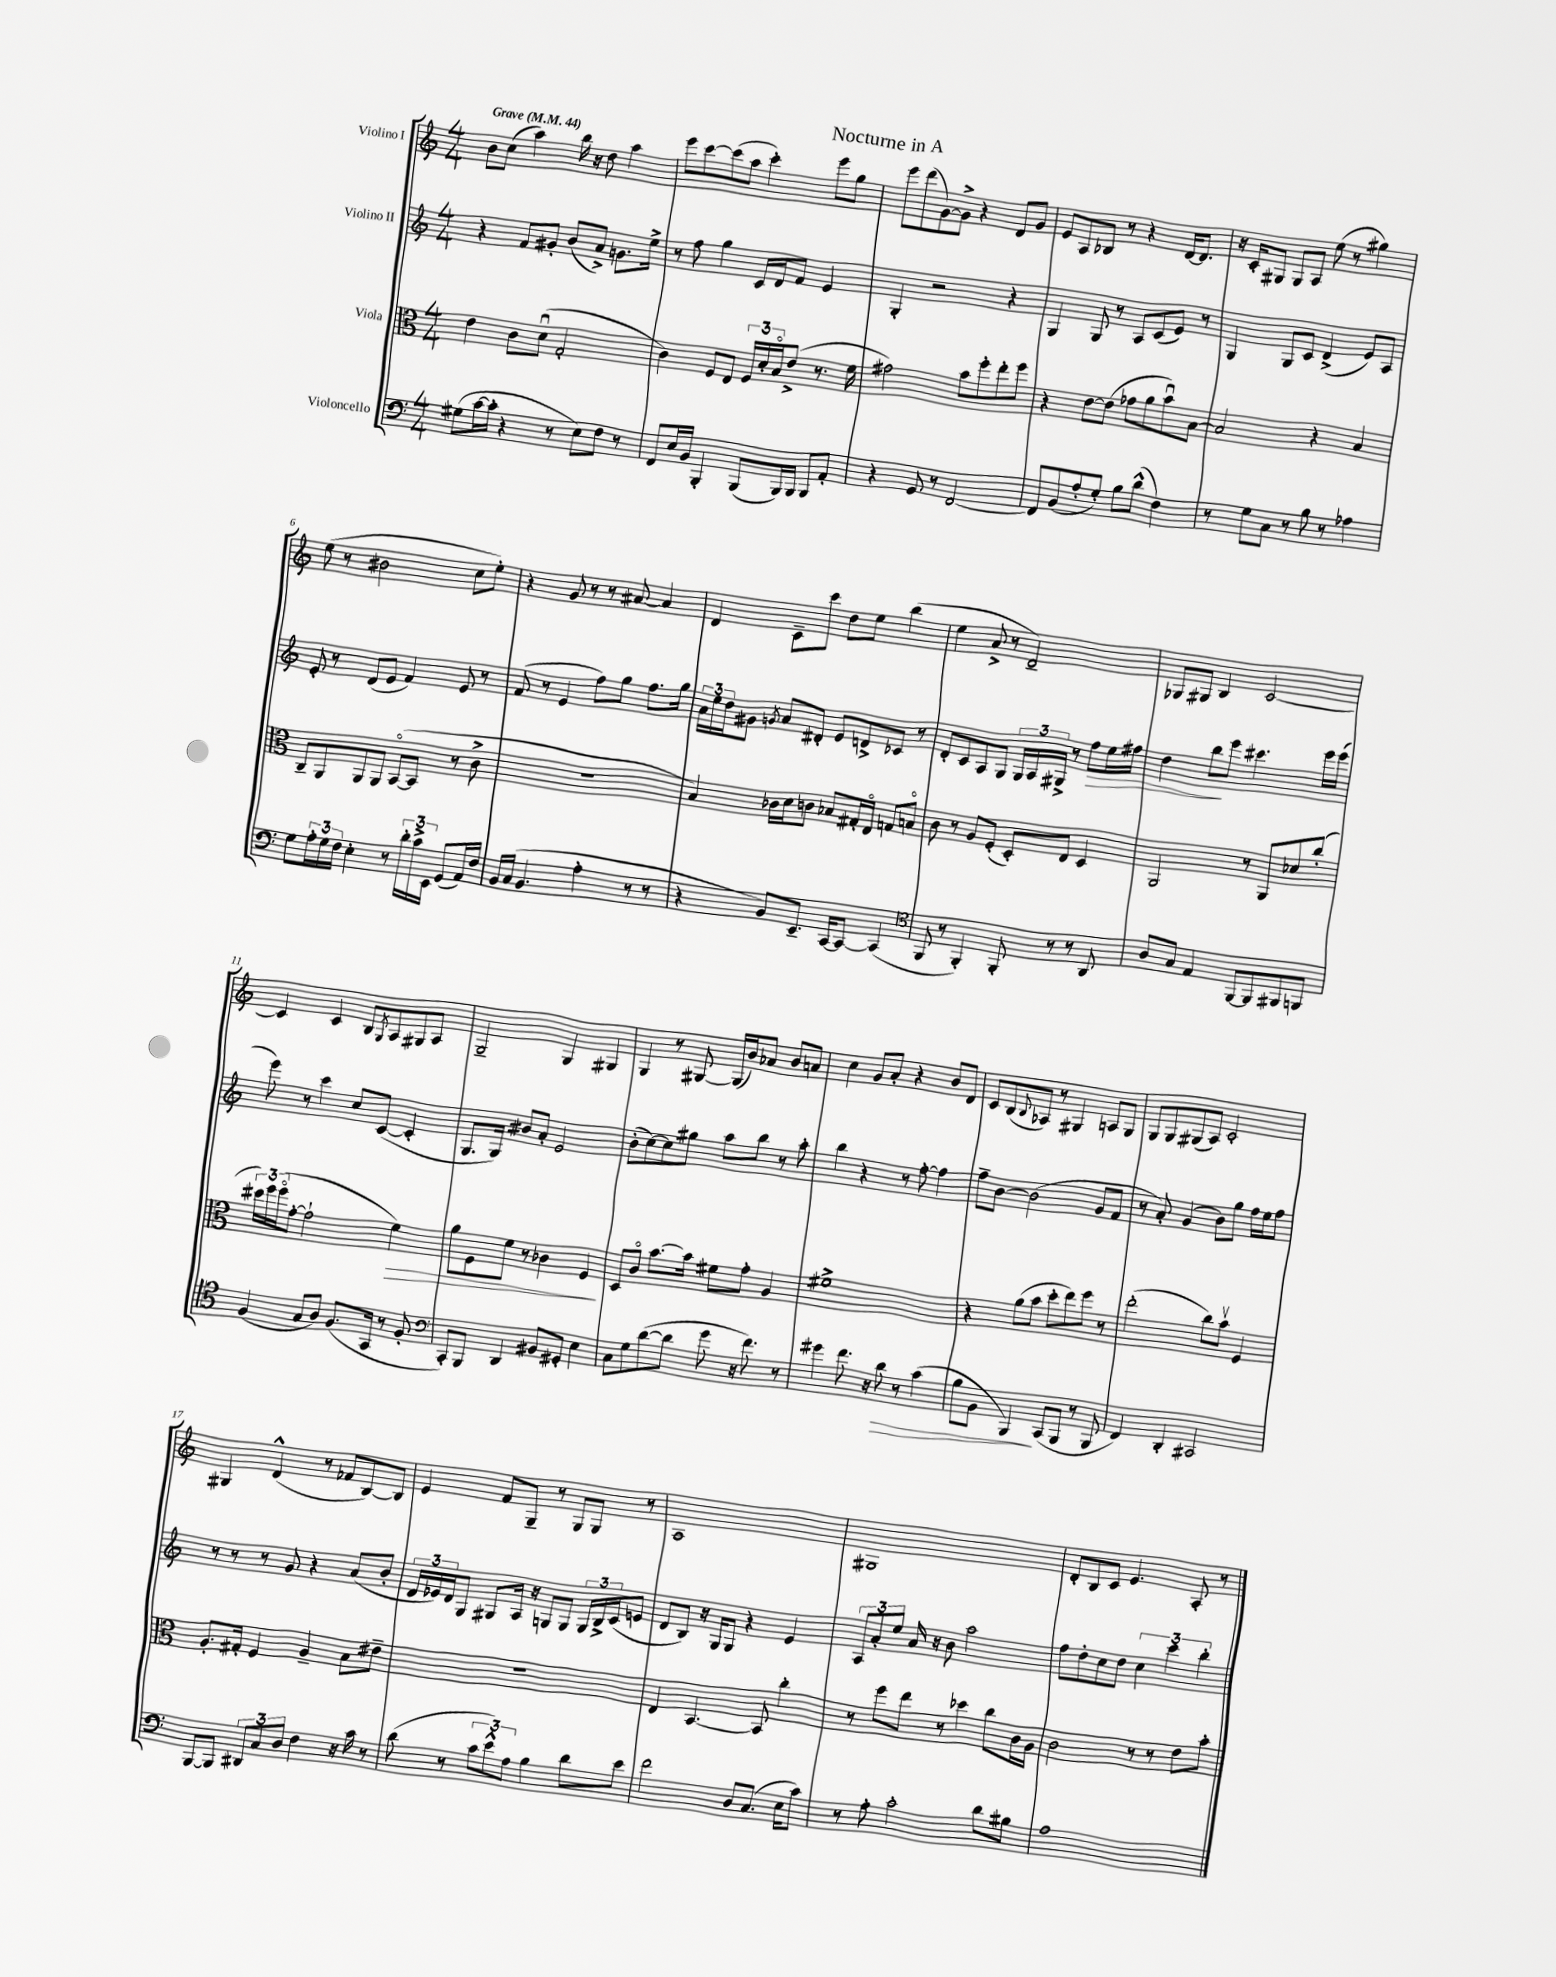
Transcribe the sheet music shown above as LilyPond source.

\header { title = "Nocturne in A" }
<<
\new StaffGroup <<
\new Staff = "s0" \with { instrumentName = "Violino I" } {
    \clef treble \key c \major \numericTimeSignature \time 4/4 \tempo "Grave" 4 = 44
    b'8 c''8( a''4) b''16 r16 d''8 a''4 |
    e'''8 c'''8~ c'''8( a''8 c'''4-.) e'''8 g''8 |
    e'''8 d'''8( g'8~) g'8-> r4 d'8 g'8 |
    e'8 a8 bes8 r8 r4 d'16~ d'8. |
    r16 c'16-. gis8 gis8 a8 e''8( r8 gis''4) |
    e''8( r8 bis'2 c''8 e''8-.) |
    r4 g'8 r8 r8 ais'8~ ais'4 |
    d'4 c'8-- c'''8 d''8 e''8 b''4( |
    e''4 a'8-> r8 d'2--) |
    ges8 gis8 b4 c'2~ |
    c'4 c'4 b8 \acciaccatura { g8 } a8 gis8 a8 |
    g2-- g4 gis4 |
    g4 r8 gis8~ gis16( b'16) aes'8 b'8 a'8 |
    c''4 g'8 a'8-. r4 b'8 d'8 |
    c'8 b8( \appoggiatura { b8 } aes8) r8 gis4 a8 gis8 |
    g8 g8 gis8( a8) c'2-. |
    gis4 d'4-^( r8 fes'8 b8~) b8 |
    e'4 f'8 g8-- r8 g8 g8 r8 |
    a1 |
    gis1 |
    d'8-. b8 c'8 e'4. a8-. r8 \bar "|." |
}
\new Staff = "s1" \with { instrumentName = "Violino II" } {
    \clef treble \key c \major \numericTimeSignature \time 4/4
    r4 f'8 gis'8-. b'8( a'8->) g'8. e''16-> |
    r8 f''8 g''4 c'16 d'16 f'8 e'4 |
    g4-. r2 r4 |
    g4 g8 r8 a8 c'8( e'8) r8 |
    g4 g8 c'8 d'4->( e'8) a8 |
    e'8-. r8 d'8( e'8 f'4) e'8 r8 |
    f'8( r8 e'4 f''8) g''8 f''8. g''16 |
    \tuplet 3/2 { a'16 e''16 d''16 } gis'8 \acciaccatura { g'8 } a'8 dis'8-. e'8 d'8-> ces'8 r8 |
    d'8-. c'8 a8 g8 \tuplet 3/2 { g16 a16 gis16-> } r8 f''8\> e''16 fis''16 |
    d''4 b''8\! e'''8 cis'''4. e'''16 e'''16( |
    e'''8) r8 c'''4 c''8 c'8~( c'4-. |
    g8. g16) bis'8 a'8-. e'2 |
    b'8-.( c''8~) c''8 gis''8 a''8 b''8 r8 a''8-. |
    b''4 r4 r8 f''8~-. f''4 |
    f''8-- b'8~ b'2( g'8 f'8 |
    r8 a'8-.) g'4( b'8) g''8 f''16 e''16 f''8 |
    r8 r8 r8 g'8 r4 a'8( b'8-. |
    \tuplet 3/2 { d'16 ees'16) d'16 } g8 gis8 a16 r16 g8 g8 \tuplet 3/2 { g16 b16-> c'16( } e'8 |
    d'8 b8) r16 g16 g8 r4 e'4 |
    \tuplet 3/2 { a8 a'8-. e''8 } a'16 r16 b'8 a''2 |
    f''8 d''8-. c''8 d''8 \tuplet 3/2 { c''4 c'''4 b''4-. } \bar "|." |
}
\new Staff = "s2" \with { instrumentName = "Viola" } {
    \clef alto \key c \major \numericTimeSignature \time 4/4
    e'4 c'8 d'8\downbow( g2-. |
    c'4) f8 e8 \tuplet 3/2 { f16 d'16-. b16\flageolet } e'8->( r8. f'16 |
    gis'2) b'8 f''8-. e''8-. f''8 |
    r4 e'8~ e'8( ges'8 a'8 b'8\downbow) b8~ |
    b2 r4 b4 |
    c8-- a,8 a,8 a,8 b,8~\flageolet( b,8 r8 c'8-> |
    R1 |
    b4) ces'16 d'16 c'8 bes8 gis16-. e16\flageolet g8 b8\flageolet |
    c'8 r8 a8 f8-.( d8-.) e8 d4 |
    a,2 r8 a,8 des'8 c''8-.( |
    \tuplet 3/2 { dis''16) f''16 f''16\flageolet( } g'8~-. g'2-! f'4\>) |
    a'8 f8 f'8 r8 ces'4 f4\! |
    d8 c'8\flageolet b'8.~ b'16 fis'8 g'8-. a4 |
    fis'1-> |
    r4 a'8( b'8 d''8-. e''8) f''8 r8 |
    e''2-.( c''8) b'8\upbow f4 |
    a8.-. gis16-. f4 a4-- b8 eis'8-- |
    R1 |
    e4 b,4.~ b,8 c''4-. |
    r8 f''8 e''8 r8 des''4 c''8 c'16 a16 |
    c'2 r8 r8 e'8 b'8-. \bar "|." |
}
\new Staff = "s3" \with { instrumentName = "Violoncello" } {
    \clef bass \key c \major \numericTimeSignature \time 4/4
    gis8( c'16~ c'16-. r4 r8 e8) f8 r8 |
    f,8 e16 b,16 b,,4-. b,,8( b,,16) b,,16 b,,8 a,8-. |
    r4 g,8 r8 f,2~ |
    f,8 b,8( a8-. g8-.) b8 d'8-^( f4) |
    r8 g8 c8 r8 b8 r8 aes4 |
    g8 \tuplet 3/2 { a16-. g16 f16 } e4-. r8 \tuplet 3/2 { d'16-. c'16-> e,16 } g,8( a,16) f16 |
    b,16 c16( b,4. a4-. r8 r8 |
    r4 b,8) e,8.-- c,16~ c,8~ c,4( |
    \clef tenor f,8 r8 f,4-.) f,8-. r8 r8 a,8 |
    a8 g8 e4 f,8~ f,8 fis,8 f,8 |
    f4( g8 a8) f8.( g,16 r8 f8-. |
    \clef bass c,8-.) b,,8 d,4 bis,8 gis,8-. e4 |
    c8 g8 d'8~( d'8 g'8 r16 f'8.) r8 |
    gis'4 f'8. r16 d'8\> r8 c'4( |
    b8 b,8 b,,4\!) c,8( b,,8 r8 b,,8 |
    f,4) d,4-. cis,2 |
    b,,8~ b,,8 \tuplet 3/2 { dis,8 c8 d8 } f4 r16 c'16 r8 |
    d'8( r8 \tuplet 3/2 { c'8 e'8-^) a8 } b4 d'8 e'8 |
    f'2 d8 c8.( e16 c'8) |
    r8 a8-. c'2-. d'8 bis8 |
    a1 \bar "|." |
}
>>
>>
